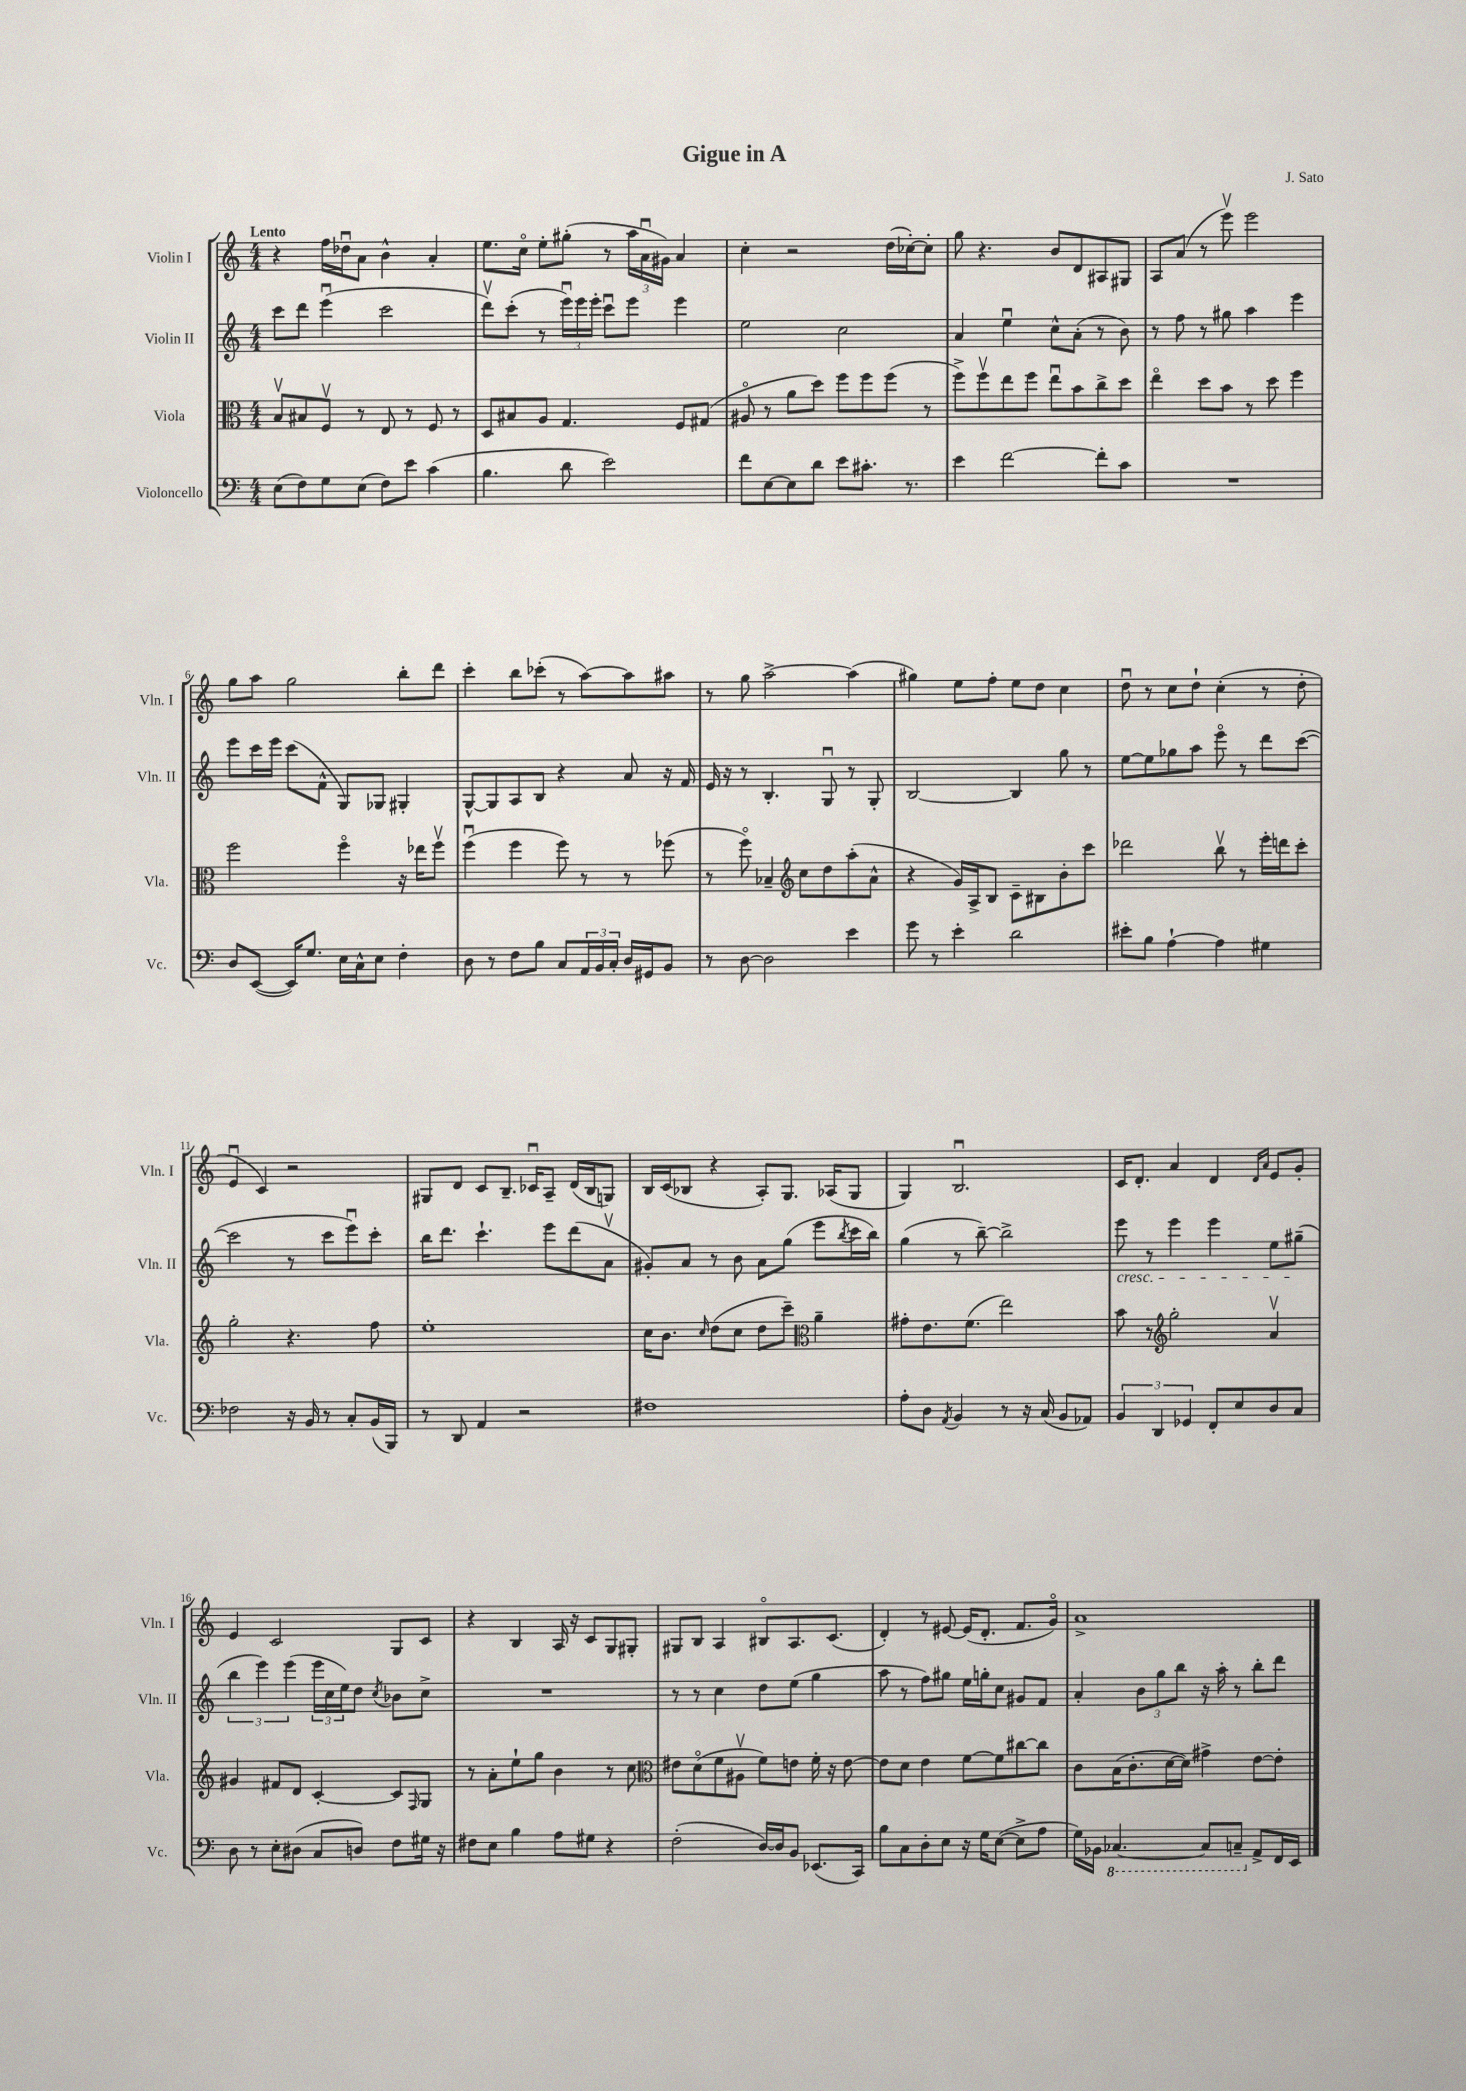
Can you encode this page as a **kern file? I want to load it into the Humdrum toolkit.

**kern	**kern	**kern	**kern
*part4	*part3	*part2	*part1
*staff4	*staff3	*staff2	*staff1
*I"Violoncello	*I"Viola	*I"Violin II	*I"Violin I
*I'Vc.	*I'Vla.	*I'Vln. II	*I'Vln. I
*clefF4	*clefC3	*clefG2	*clefG2
*k[]	*k[]	*k[]	*k[]
*M4/4	*M4/4	*M4/4	*M4/4
=1	=1	=1	=1
!	!	!	!LO:TX:a:B:t=Lento
(8E\L	8Bv/L	8ccc\L	4r
8F\)	8B#X/	8ddd\J	.
8G\	8Fv/J	(4eeeu\	16ff\LL
.	.	.	16dd-Xu\J
(8E\J	8r	.	8a\J
8F\L)	8E/	2ccc\	4b^^\
8e\J	8r	.	.
(4c\	8F/	.	4a'/
.	8r	.	.
=2	=2	=2	=2
4.B\	8D/L	8dddv\L)	8.ee\L
.	8B#X/	(8ccc'\J	.
.	.	.	16cc\Jk
.	8A/J	8r	8ee'\L
8d\	4.G/	24eeeu\LL)	(8gg#X'\J
.	.	24eee\	.
.	.	24eee'\JJ	.
2e\)	.	8cccu\L	8r
.	.	8eee\J	24aa\LL
.	.	.	24au\
.	.	.	24g#X\JJ)
.	8F/L	4eee\	4a/
.	(8G#X/J	.	.
=3	=3	=3	=3
8f\L	8A#X/	2ee\	4cc'\
[8E\	8r	.	.
8E\]	8a\L	.	2r
8d\J	8dd\J)	.	.
8e\L	8ff\L	2cc\	.
8.c#X'\J	8ff\	.	.
.	(8ff\J	.	(16dd\LL
8.r	.	.	[16cc-X'\J)
.	8r	.	8cc-'\J]
=4	=4	=4	=4
4e\	8ff^\L)	4a/	8gg\
.	8ffv\	.	4.r
[2f\	8ee\	4eeu\	.
.	8ff\J	.	.
.	8eeu\L	8cc^^\L	8b/L
.	8b\	(8a'\J	8d/
8f'\L]	8cc^\	8r	8A#X/
8c\J	8dd\J	8b\)	8G#X/J
=5	=5	=5	=5
1r	4ee\	8r	8A/L
.	.	8ff\	(8a/J
.	8dd\L	8r	8r
.	8b\J	8gg#X\	8eeev\)
.	8r	4aa\	2eee\
.	8dd\	.	.
.	4ff\	4eee\	.
!!LO:LB:g=z
=6	=6	=6	=6
8D/L	2ff\	8eee\L	8gg\L
([8EE/J	.	16ccc\L	8aa\J
.	.	16eee\JJ	.
16EE/KL])	.	(8ccc\L	2gg\
8.G/J	.	.	.
.	.	8f^^\J	.
16E\LL	4ff\	8G/L)	.
16C^^\J	.	.	.
8E\J	.	8G-X/J	.
4F'\	16r	4G#X'/	8bb'\L
.	16ee-X\KL	.	.
.	8ffv\J	.	8ddd\J
=7	=7	=7	=7
8D\	(4ffu\	[8G^^/L	4ccc'\
8r	.	8G/]	.
8F\L	4ff\	8A/	8bb\L
8B\J	.	8B/J	(8ccc-X'\J
8C/L	8ff\)	4r	8r
24AA/L	8r	.	[8aa\L)
24BB/	.	.	.
24C'/JJ	.	.	.
16D/LL	8r	8a/	8aa\]
16GG#X/J	.	.	.
8BB/J	(8ff-X\	16r	8aa#X\J
.	.	16f/	.
=8	=8	=8	=8
8r	8r	16e/	8r
.	.	16r	.
[8D\	8ff\)	8r	8gg\
2D\]	4B-X~/	4.B'/	[2aa^\
*	*clefG2	*	*
.	8cc\L	.	.
.	8dd\	8Gu/	.
4e\	(8aa'\	8r	(4aa\]
.	8a^^\J	8G'/	.
=9	=9	=9	=9
8g\	4r	[2B/	4gg#X\)
8r	.	.	.
4e'\	16g/LL)	.	8ee\L
.	16A^/J	.	.
.	8B/J	.	8ff'\J
2d\	8c~\L	4B/]	8ee\L
.	8B#X\	.	8dd\J
.	8b'\	8gg\	4cc\
.	8ccc\J	8r	.
=10	=10	=10	=10
8e#X'\L	2ddd-X\	[8ee\L	8ddu\
8B\J	.	8ee\]	8r
[4A`\	.	8gg-X\	8cc\L
.	.	8aa\J	8dd`\J
4A\]	8bbv\	8eee\	(4cc'\
.	8r	8r	.
4G#X\	16eee'\LL	8ddd\L	8r
.	16dddn\J	.	.
.	8ccc'\J	([8ccc\J	8dd'\
!!LO:LB:g=z
=11	=11	=11	=11
2F-X\	2gg'\	2ccc\]	4eu/
.	.	.	4c/)
16r	4.r	8r	2r
16BB/	.	.	.
8r	.	8ccc\L	.
8C'/L	.	8eeeu\)	.
(16BB/L	8ff\	8ccc'\J	.
16BBB/JJ)	.	.	.
=12	=12	=12	=12
8r	1ee'	16bb\KL	8G#X/L
.	.	8.ddd\J	.
8DD/	.	.	8d/J
4AA/	.	4.ccc`\	8c/L
.	.	.	8.B~/J
2r	.	.	.
.	.	.	16c-Xu/KL
.	.	8eee\L	8A~/J
.	.	(8ddd\	(16d/LL
.	.	.	16B/J
.	.	8av\J	8Gn/J)
=13	=13	=13	=13
1F#X	16cc\KL	8g#X'/L)	16B/LL
.	8.b\J	.	(16c/J
.	.	8a/J	8B-X/J
.	16qqcc/	.	.
.	(8dd\L	8r	4r
.	8cc\J	8b\	.
.	8dd\L	8a\L	8A'/L)
.	8ccc~\J)	(8gg\J	8.G/J
*	*clefC3	*	*
.	4a~\	8eee\L	.
.	.	.	(16A-X/KL
.	.	8qbb/	.
.	.	16ccc\L	8G/J
.	.	16bb\JJ)	.
=14	=14	=14	=14
8A'\L	8g#X'\L	(4gg\	4G/)
8D\J	8.e\	.	.
8qAA/	.	.	.
4BB/	.	8r	2.Bu/
.	(8.f\J	.	.
.	.	[8bb~\)	.
8r	2ee\)	2bb^\]	.
16r	.	.	.
(16C/	.	.	.
8BB/L	.	.	.
8AA-X/J)	.	.	.
=15	=15	=15	=15
!	!	!LO:TX:b:i:t=cresc.	!
6BB/	8b\	8eee\	16c/KL
.	.	.	8.d'/J
.	8r	8r	.
6DD/	.	.	.
*	*clefG2	*	*
.	2gg'\	4eee\	4a/
6GG-X/	.	.	.
8FF'/L	.	4eee\	4d/
8E/	.	.	.
.	.	.	16qqd/LL
.	.	.	16qqa/JJ
8D/	4av/	8ee\L	8e/L
8C/J	.	(8gg#X~\J	8g'/J
!!LO:LB:g=z
=16	=16	=16	=16
8D\	4g#X/	6bb\	4e/
8r	.	.	.
.	.	6eee\)	.
8E'\L	8f#X/L	.	2c/
.	.	(6eee\	.
(8D#X\J	8d/J	.	.
8C/L	[4c'/	24eee\LL	.
.	.	24cc\	.
.	.	24ee\J)	.
8Dn/J)	.	8dd\J	.
.	.	8qcc/	.
8F\L	8c/L]	8b-X\L	8G/L
.	16qqF/	.	.
16G#X\Jk	8G/J	8cc^\J	8c/J
16r	.	.	.
=17	=17	=17	=17
8F#X\L	8r	1r	4r
8E\J	8a'\L	.	.
4B\	8ee`\	.	4B/
.	8gg\J	.	.
8A\L	4b\	.	16A/
.	.	.	16r
8G#X\J	.	.	8c/L
4r	8r	.	8G/
.	8cc\	.	8G#X'/J
=18	=18	=18	=18
*	*clefC3	*	*
(2F'\	8e#X\L	8r	8G#X/L
.	(8d\	8r	8B/J
.	8f\	4cc\	4A/
.	8A#Xv\J	.	.
[16D/LL)	8f\L)	8dd\L	8B#X/L
16D/J]	.	.	.
8BB/J	8en\J	(8ee\J	8.A/
(8.EE-X/L	16f'\	4gg\	.
.	16r	.	(8.c/J
.	[8e\	.	.
16CC/Jk)	.	.	.
=19	=19	=19	=19
8B\L	8e\L]	8aa\	4d'/)
8C\	8d\J	8r	.
8D'\	4e\	8ff\L)	8r
8E\J	.	8gg#X\J	[8e#X/
16r	[8f\L	16ee\LL	(16e#/KL]
16G\KL	.	16ggn'\J	8.d'/J
([8E\J	8f\]	8cc\J	.
8E^\L]	[8cc#X\	8g#X/L	8.f/L
8A\J	8cc#\J]	8f/J	.
.	.	.	16g/Jk)
=20	=20	=20	=20
16G\LL)	8c\L	4a'/	1a^
16BB-X\JJ	.	.	.
*8ba	*	*	*
[4.CC-X/	(16B\K	.	.
.	8.c'\	.	.
.	.	12b\L	.
.	.	12gg\	.
.	[16d\L	.	.
.	.	12bb\J	.
.	16d\JJ])	.	.
8CC-/L]	4g#X^\	16r	.
.	.	16aa'\	.
8CCn~/J	.	8r	.
*X8ba	*	*	*
8AA^/L	[8e\L	8bb'\L	.
16FF/L	8e'\J]	8ddd\J	.
16EE/JJ	.	.	.
==	==	==	==
*-	*-	*-	*-
